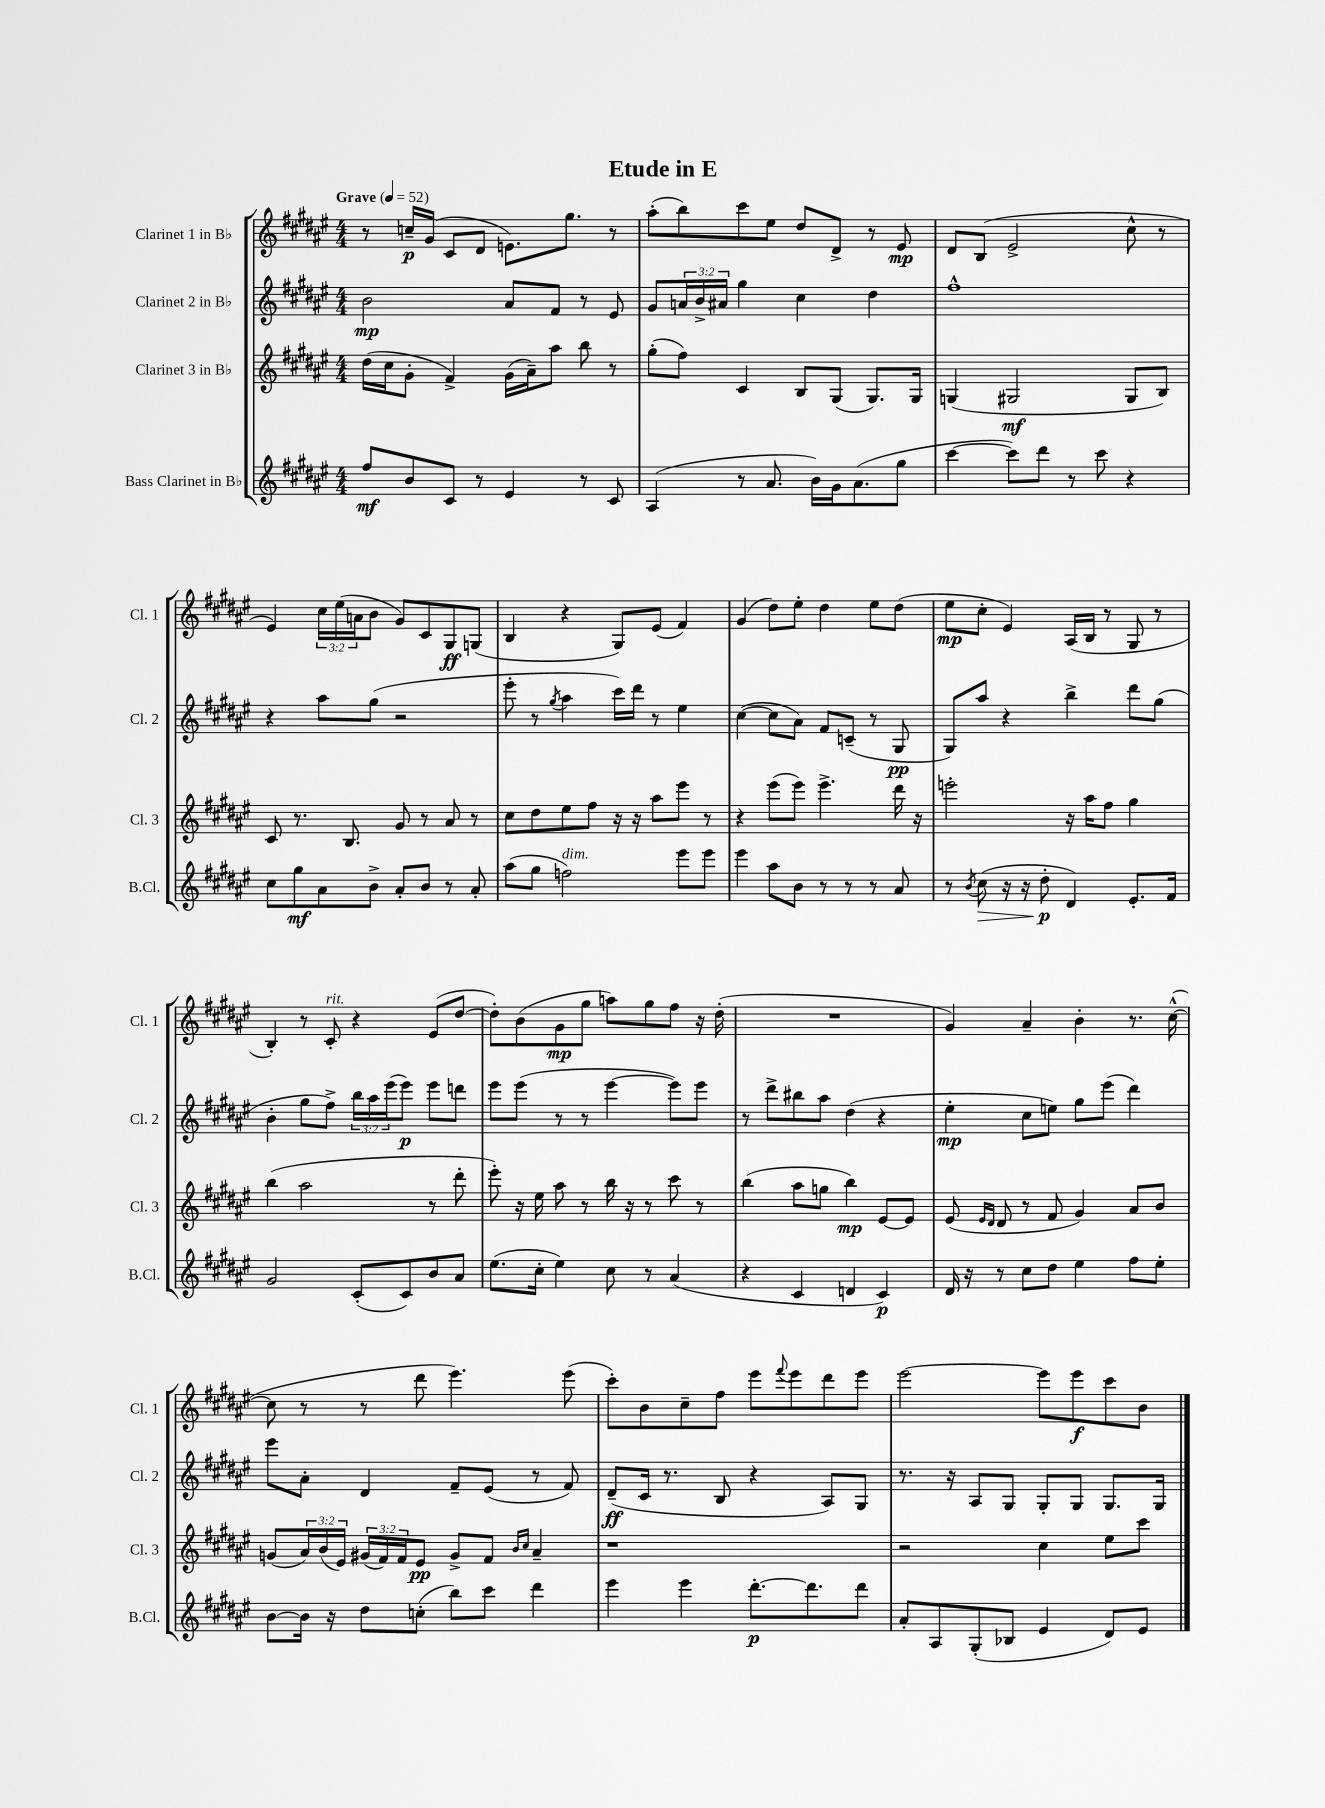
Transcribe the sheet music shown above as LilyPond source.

\header { title = "Etude in E" }
<<
\new StaffGroup <<
\new Staff = "s0" \with { instrumentName = "Clarinet 1 in Bb" shortInstrumentName = "Cl. 1" } {
    \clef treble \key fis \major \numericTimeSignature \time 4/4 \override Staff.TupletNumber.text = #tuplet-number::calc-fraction-text \tempo "Grave" 4 = 52
    r8 c''16--\p gis'16( cis'8 dis'8 e'8.) gis''8. r8 |
    ais''8-.( b''8) cis'''8 eis''8 dis''8 dis'8-> r8 eis'8\mp |
    dis'8 b8( eis'2-> cis''8-^ r8 |
    eis'4) \tuplet 3/2 { cis''16 eis''16( a'16 } b'8 gis'8) cis'8 gis8\ff g8( |
    b4 r4 gis8) eis'8( fis'4) |
    gis'4( dis''8) eis''8-. dis''4 eis''8 dis''8( |
    eis''8\mp cis''8-. eis'4) ais16( b16 r8 gis8 r8 |
    b4-.) r8 cis'8-.^\markup { \italic "rit." } r4 eis'8( dis''8~ |
    dis''8-.) b'8( gis'8\mp gis''8 a''8) gis''8 fis''8 r16 dis''16-.( |
    R1 |
    gis'4) ais'4-- b'4-. r8. cis''16~-^( |
    cis''8 r8 r8 dis'''8 eis'''4.) eis'''8( |
    cis'''8-.) b'8 cis''8-- fis''8 eis'''8 \appoggiatura { fis'''8 } eis'''8 dis'''8 eis'''8 |
    eis'''2~ eis'''8 eis'''8\f cis'''8 b'8 \bar "|." |
}
\new Staff = "s1" \with { instrumentName = "Clarinet 2 in Bb" shortInstrumentName = "Cl. 2" } {
    \clef treble \key fis \major \numericTimeSignature \time 4/4 \override Staff.TupletNumber.text = #tuplet-number::calc-fraction-text
    b'2\mp ais'8 fis'8 r8 eis'8 |
    gis'8 \tuplet 3/2 { a'16 b'16-> ais'16 } gis''4 cis''4 dis''4 |
    fis''1-^ |
    r4 ais''8 gis''8( r2 |
    eis'''8-. r8 \acciaccatura { gis''8 } ais''4 cis'''16) dis'''16 r8 eis''4 |
    cis''4~( cis''8 ais'8) fis'8 c'8--( r8 gis8\pp |
    gis8) ais''8 r4 b''4-> dis'''8 gis''8( |
    b'4-. gis''8 fis''8->) \tuplet 3/2 { b''16 ais''16 eis'''16( } eis'''8\p) eis'''8 d'''8 |
    eis'''8 eis'''8( r8 r8 eis'''4~ eis'''8) eis'''8 |
    r8 dis'''8-> bis''8 ais''8 dis''4( r4 |
    eis''4-.\mp cis''8 e''8) gis''8 eis'''8( dis'''4) |
    eis'''8 ais'8-. dis'4 fis'8-- eis'8( r8 fis'8) |
    dis'8--\ff( cis'16 r8. b8 r4 ais8) gis8 |
    r8. r16 ais8 gis8 gis8-. gis8 gis8. gis16 \bar "|." |
}
\new Staff = "s2" \with { instrumentName = "Clarinet 3 in Bb" shortInstrumentName = "Cl. 3" } {
    \clef treble \key fis \major \numericTimeSignature \time 4/4 \override Staff.TupletNumber.text = #tuplet-number::calc-fraction-text
    dis''16( cis''16 gis'8-. fis'4->) gis'16( ais'16--) ais''8 b''8 r8 |
    gis''8-.( fis''8) cis'4 b8 gis8( gis8.) gis16 |
    g4( gis2\mf gis8 b8) |
    cis'8 r8. b8. gis'8 r8 ais'8 r8 |
    cis''8 dis''8 eis''8 fis''8 r16 r16 ais''8 eis'''8 r8 |
    r4 eis'''8( eis'''8) eis'''4.-> dis'''16 r16 |
    e'''2-. r16 ais''16 fis''8 gis''4 |
    b''4( ais''2 r8 dis'''8-. |
    eis'''8-.) r16 eis''16 ais''8 r8 b''16 r16 r8 cis'''8 r8 |
    b''4( ais''8 g''8 b''4\mp) eis'8~ eis'8 |
    eis'8( \grace { eis'16 dis'16 } dis'8 r8 fis'8 gis'4) ais'8 b'8 |
    g'8( \tuplet 3/2 { ais'16) b'16( eis'16) } \tuplet 3/2 { gis'16( fis'16) fis'16 } eis'8\pp gis'8-> fis'8 \grace { b'16 cis''16 } ais'4-- |
    r1 |
    r2 cis''4 eis''8 cis'''8 \bar "|." |
}
\new Staff = "s3" \with { instrumentName = "Bass Clarinet in Bb" shortInstrumentName = "B.Cl." } {
    \clef treble \key fis \major \numericTimeSignature \time 4/4
    fis''8\mf b'8 cis'8 r8 eis'4 r8 cis'8 |
    ais4( r8 ais'8. b'16) gis'16 ais'8.( gis''8 |
    cis'''4~ cis'''8) dis'''8 r8 cis'''8 r4 |
    cis''8 gis''8\mf ais'8 b'8-> ais'8-. b'8 r8 ais'8-. |
    ais''8( gis''8 f''2^\markup { \italic "dim." }) eis'''8 eis'''8 |
    eis'''4 ais''8 b'8 r8 r8 r8 ais'8 |
    r8 \acciaccatura { b'8 } cis''8\>( r16 r16 dis''8-.\p\! dis'4) eis'8.-. fis'16 |
    gis'2 cis'8-.( cis'8) b'8 ais'8 |
    eis''8.( cis''16-. eis''4) cis''8 r8 ais'4( |
    r4 cis'4 d'4 cis'4\p) |
    dis'16 r16 r8 cis''8 dis''8 eis''4 fis''8 eis''8-. |
    b'8~ b'16 r16 dis''8 c''8-.( b''8) cis'''8 dis'''4 |
    eis'''4 eis'''4 dis'''8.~-.\p dis'''8. dis'''8 |
    ais'8-. ais8 gis8-.( bes8 eis'4 dis'8) eis'8 \bar "|." |
}
>>
>>
\layout { \context { \Score \remove "Bar_number_engraver" } }
